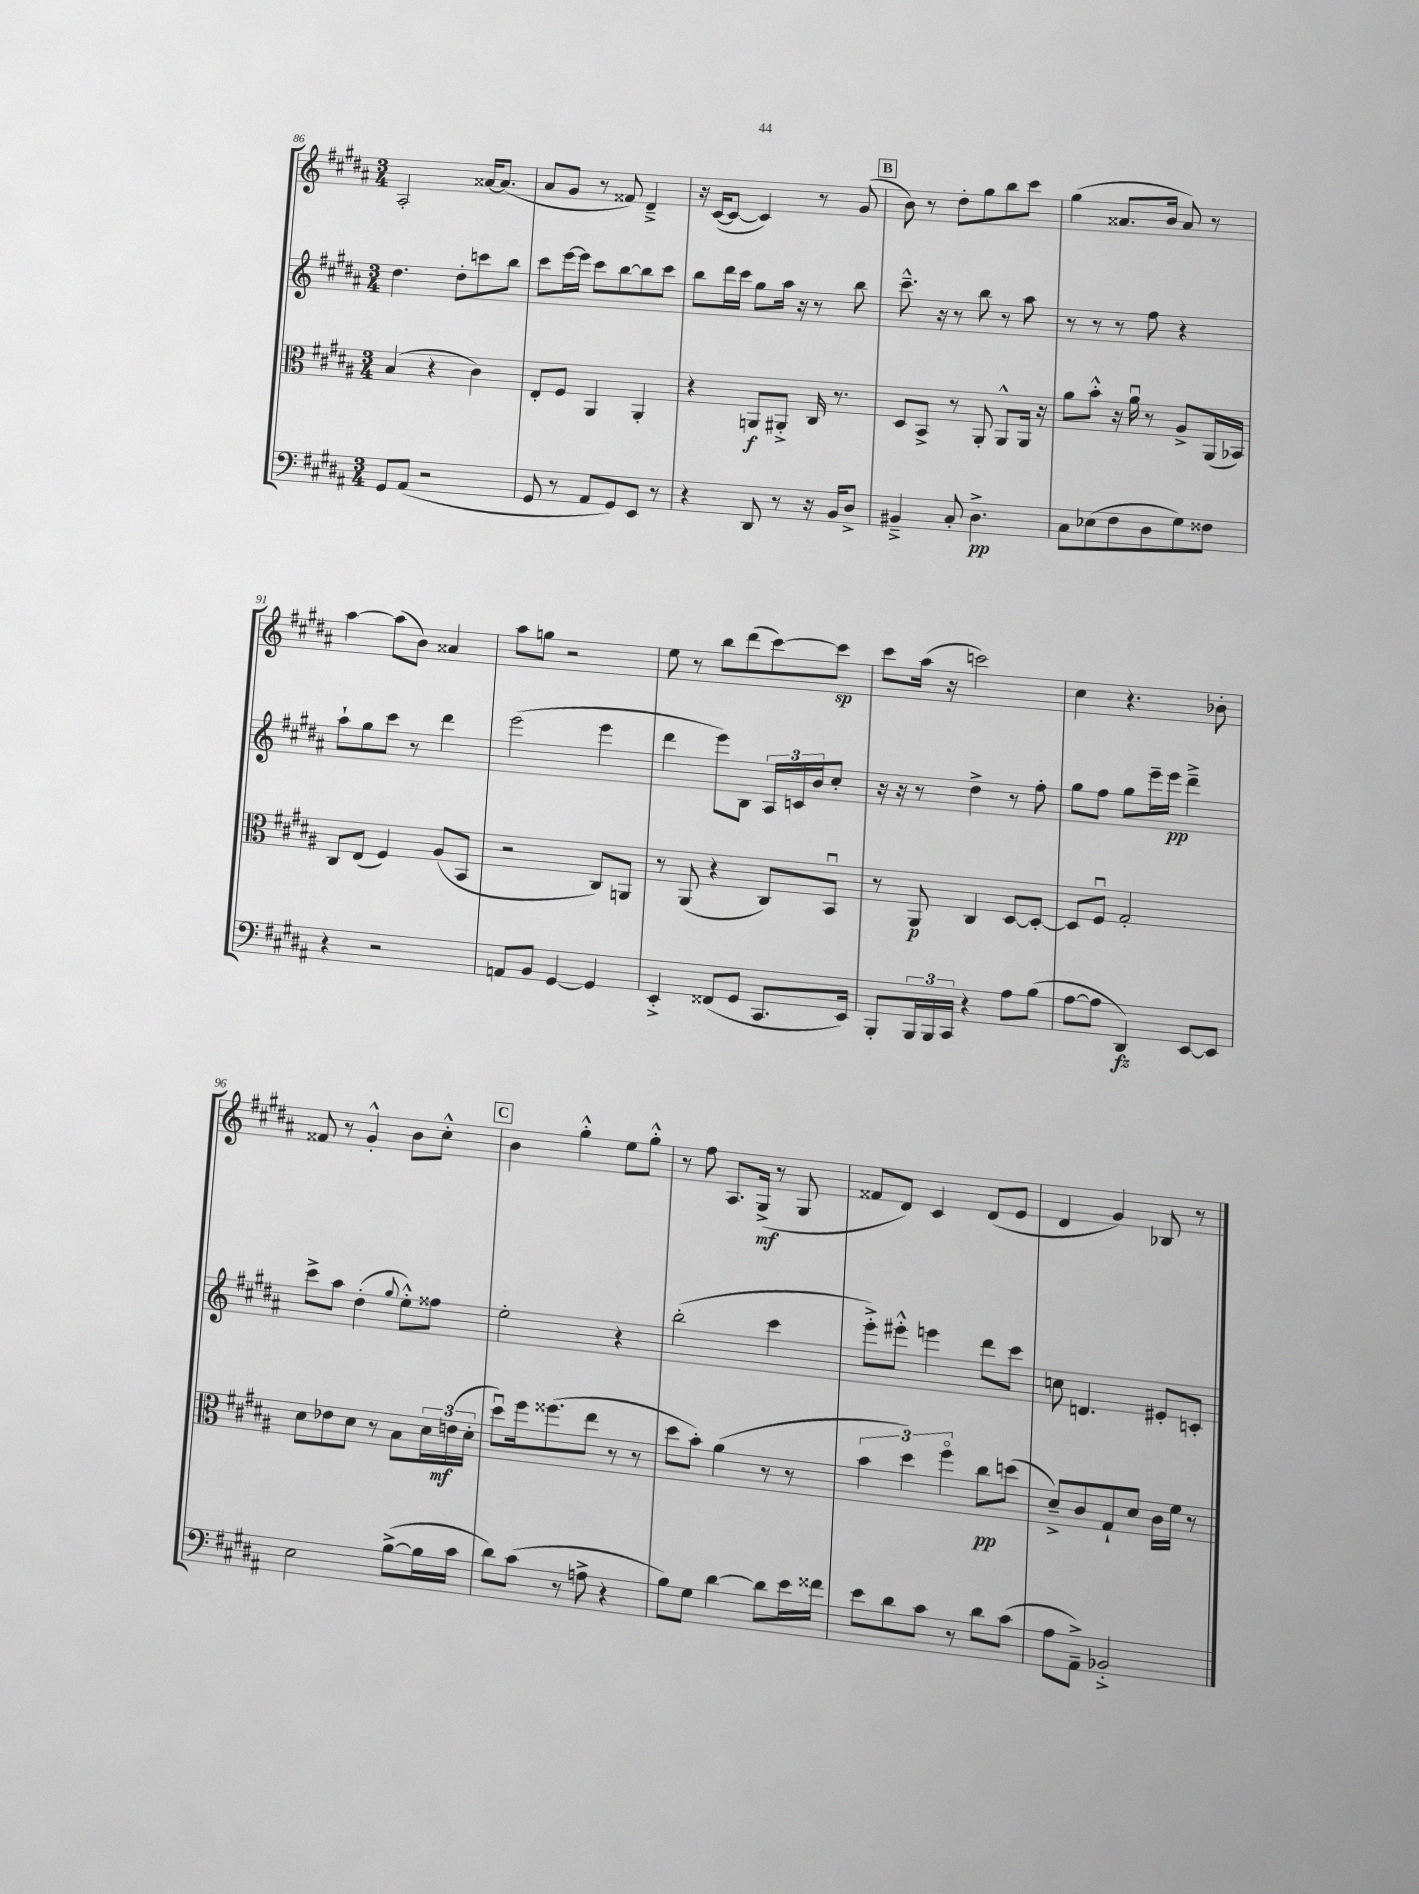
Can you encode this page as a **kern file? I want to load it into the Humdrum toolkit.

**kern	**dynam	**kern	**dynam	**kern	**dynam	**kern	**dynam
*part4	*part4	*part3	*part3	*part2	*part2	*part1	*part1
*staff4	*staff4	*staff3	*staff3	*staff2	*staff2	*staff1	*staff1
*clefF4	*	*clefC3	*	*clefG2	*	*clefG2	*
*k[f#c#g#d#a#]	*	*k[f#c#g#d#a#]	*	*k[f#c#g#d#a#]	*	*k[f#c#g#d#a#]	*
*M3/4	*	*M3/4	*	*M3/4	*	*M3/4	*
=86	=86	=86	=86	=86	=86	=86	=86
8GG#/L	.	(4B/	.	4.dd#\	.	2A#'/	.
(8AA#/J	.	.	.	.	.	.	.
2r	.	4r	.	.	.	.	.
.	.	.	.	8dd#'\L	.	.	.
.	.	4c#\)	.	8cccn\	.	[16a##X/KL	.
.	.	.	.	.	.	(8.a##/J]	.
.	.	.	.	8bb\J	.	.	.
=87	=87	=87	=87	=87	=87	=87	=87
8GG#/	.	8E'/L	.	8ccc#\L	.	8a#/L	.
8r	.	8F#/J	.	[16eee\L	.	8g#/J	.
.	.	.	.	16eee\JJ]	.	.	.
8AA#/L	.	4AA#/	.	8ccc#\L	.	8r	.
8GG#/)	.	.	.	[8bb\	.	8f##X/)	.
8EE/J	.	4AA#'/	.	8bb\]	.	4d#~^/	.
8r	.	.	.	8ccc#\J	.	.	.
=88	=88	=88	=88	=88	=88	=88	=88
4r	.	4r	.	8bb\L	.	16r	.
.	.	.	.	.	.	([16c#/KL	.
.	.	.	.	16ddd#\L	.	8c#/J_	.
.	.	.	.	16ccc#\JJ	.	.	.
8DD#/	.	8AAn/L	f	8gg#\L	.	4c#/])	.
8r	.	8AA#X'^/J	.	16aa#\Jk	.	.	.
.	.	.	.	16r	.	.	.
16r	.	16C#/	.	8r	.	8r	.
16BB/KL	.	8.r	.	.	.	.	.
8D#^/J	.	.	.	8bb\	.	(8g#/	.
!!LO:REH:place=s1:t=B
=89	=89	=89	=89	=89	=89	=89	=89
4BB#X~^/	.	8D#/L	.	8.ccc#~^^\	.	8b\)	.
.	.	8BB^/J	.	.	.	8r	.
.	.	.	.	16r	.	.	.
8C#'/	.	8r	.	8r	.	8dd#'\L	.
4.D#^\	pp	8AA#'/	.	8bb\	.	8gg#\	.
.	.	8AA#^^/L	.	8r	.	8bb\	.
.	.	16AA#/Jk	.	8aa#\	.	8ccc#\J	.
.	.	16r	.	.	.	.	.
=90	=90	=90	=90	=90	=90	=90	=90
8C#\L	.	8a#\L	.	8r	.	(4gg#\	.
(8E-X\	.	8b'^^\J	.	8r	.	.	.
8F#\	.	16r	.	8r	.	8.a##X/L	.
.	.	16a#u\	.	.	.	.	.
8D#\	.	8r	.	8ff#\	.	.	.
.	.	.	.	.	.	16b/Jk	.
8G#\)	.	8A#^/L	.	4r	.	8a##/)	.
8F##X\J	.	(16AA#/L	.	.	.	8r	.
.	.	16BB-X/JJ)	.	.	.	.	.
!!LO:LB:g=z
=91	=91	=91	=91	=91	=91	=91	=91
4r	.	8C#/L	.	8aa#`\L	.	[4aa#\	.
.	.	(8E/J	.	8gg#\	.	.	.
2r	.	4F#/)	.	8ccc#\J	.	(8aa#\L]	.
.	.	.	.	8r	.	8b\J)	.
.	.	(8A#/L	.	4ddd#\	.	4a##X/	.
.	.	8BB/J	.	.	.	.	.
=92	=92	=92	=92	=92	=92	=92	=92
8AAn/L	.	2r	.	(2eee\	.	8aa#\L	.
8BB/J	.	.	.	.	.	8ggn\J	.
[4GG#/	.	.	.	.	.	2r	.
4GG#/]	.	8C#/L)	.	4eee\	.	.	.
.	.	8AAn/J	.	.	.	.	.
=93	=93	=93	=93	=93	=93	=93	=93
4EE'^/	.	8r	.	4ddd#\	.	8ee\	.
.	.	(8AA#/	.	.	.	8r	.
(8FF##X/L	.	4r	.	8eee\L)	.	8bb\L	.
8GG#/J	.	.	.	8B\J	.	(8ddd#\	.
8.CC#/L	.	8C#/L)	.	24A#/LL	.	[8ccc#\)	.
.	.	.	.	24cn/	.	.	.
.	.	.	.	24b/J	.	.	.
.	.	8BBu/J	.	8cc#'/J	.	8ccc#\J]	sp
16EE/Jk)	.	.	.	.	.	.	.
=94	=94	=94	=94	=94	=94	=94	=94
8BBB'/L	.	8r	.	16r	.	8ccc#\L	.
.	.	.	.	16r	.	.	.
24BBB/L	.	8AA#/	p	8r	.	(16aa#\Jk	.
24BBB/	.	.	.	.	.	.	.
.	.	.	.	.	.	16r	.
24CC#/JJ	.	.	.	.	.	.	.
4r	.	4C#/	.	4dd#^\	.	2cccn\)	.
8A#\L	.	[8D#/L	.	8r	.	.	.
(8B\J	.	8D#'/J_	.	8ff#'\	.	.	.
=95	=95	=95	=95	=95	=95	=95	=95
[8A#\L	.	8D#/L]	.	8gg#\L	.	4cc#\	.
8A#\J]	.	8F#u/J	.	8ff#\J	.	.	.
4DD#/)	fz	2G#'/	.	8gg#\L	.	4.r	.
.	.	.	.	16eee~\L	.	.	.
.	.	.	.	16eee\JJ	pp	.	.
[8EE/L	.	.	.	4ddd#~^\	.	.	.
8EE/J]	.	.	.	.	.	8b-X'\	.
!!LO:LB:g=z
=96	=96	=96	=96	=96	=96	=96	=96
2E\	.	8d#\L	.	8ccc#^\L	.	8f##X/	.
.	.	8e-X\	.	8aa#\J	.	8r	.
.	.	8d#\J	.	(4dd#'\	.	4g#'^^/	.
.	.	8r	.	.	.	.	.
.	.	.	.	8qqgg#/	.	.	.
([8B^\L	.	8B\L	.	8ee'^^\L)	.	8b\L	.
16B\L]	.	24d#\L	.	8ff##X\J	.	8cc#'^^\J	.
.	.	(24en\	mf	.	.	.	.
16c#\JJ	.	.	.	.	.	.	.
.	.	24d#'\JJ	.	.	.	.	.
!!LO:REH:place=s1:t=C
=97	=97	=97	=97	=97	=97	=97	=97
8d#\L)	.	8dd#u\L)	.	2ee'\	.	4b\	.
(8c#\J	.	16ff#\k	.	.	.	.	.
.	.	(8.ff##X\	.	.	.	.	.
8r	.	.	.	.	.	4gg#'^^\	.
8An^\	.	8ee\J	.	.	.	.	.
4r	.	8r	.	4r	.	8ee\L	.
.	.	8r	.	.	.	8gg#'^^\J	.
=98	=98	=98	=98	=98	=98	=98	=98
8B\L)	.	8dd#\L	.	(2bb'\	.	8r	.
8G#\J	.	8b'\J)	.	.	.	8ff#\	.
[4d#\	.	(4a#\	.	.	.	8.A#/L	.
.	.	.	.	.	.	(16G#^/Jk	mf
8d#\L]	.	8r	.	4ccc#\	.	8r	.
16e\L	.	8r	.	.	.	8G#/	.
16f##X\JJ	.	.	.	.	.	.	.
=99	=99	=99	=99	=99	=99	=99	=99
8e\L	.	6b\	.	8eee'^\L)	.	8f##X/L	.
8d#\	.	.	.	8eee#X'^^\J	.	8d#/J)	.
.	.	6dd#\)	.	.	.	.	.
8c#\J	.	.	.	4eeen\	.	4c#/	.
.	.	6ff#\	.	.	.	.	.
8r	.	.	.	.	.	.	.
8d#\L	.	8cc#\L	pp	8ddd#\L	.	(8d#/L	.
(8c#\J	.	(8ddn\J	.	8ccc#\J	.	8e/J	.
=100	=100	=100	=100	=100	=100	=100	=100
8A#\L	.	8d#~^/L)	.	8ccn\	.	4d#/	.
8AA#~^\J)	.	8c#/	.	4.dn/	.	.	.
2BB-X'^/	.	8G#`/	.	.	.	4g#/)	.
.	.	8d#/J	.	.	.	.	.
.	.	16c#\LL	.	8e#X'/L	.	8B-X/	.
.	.	16f#\JJ	.	.	.	.	.
.	.	8r	.	8cn'/J	.	8r	.
==	==	==	==	==	==	==	==
*-	*-	*-	*-	*-	*-	*-	*-
